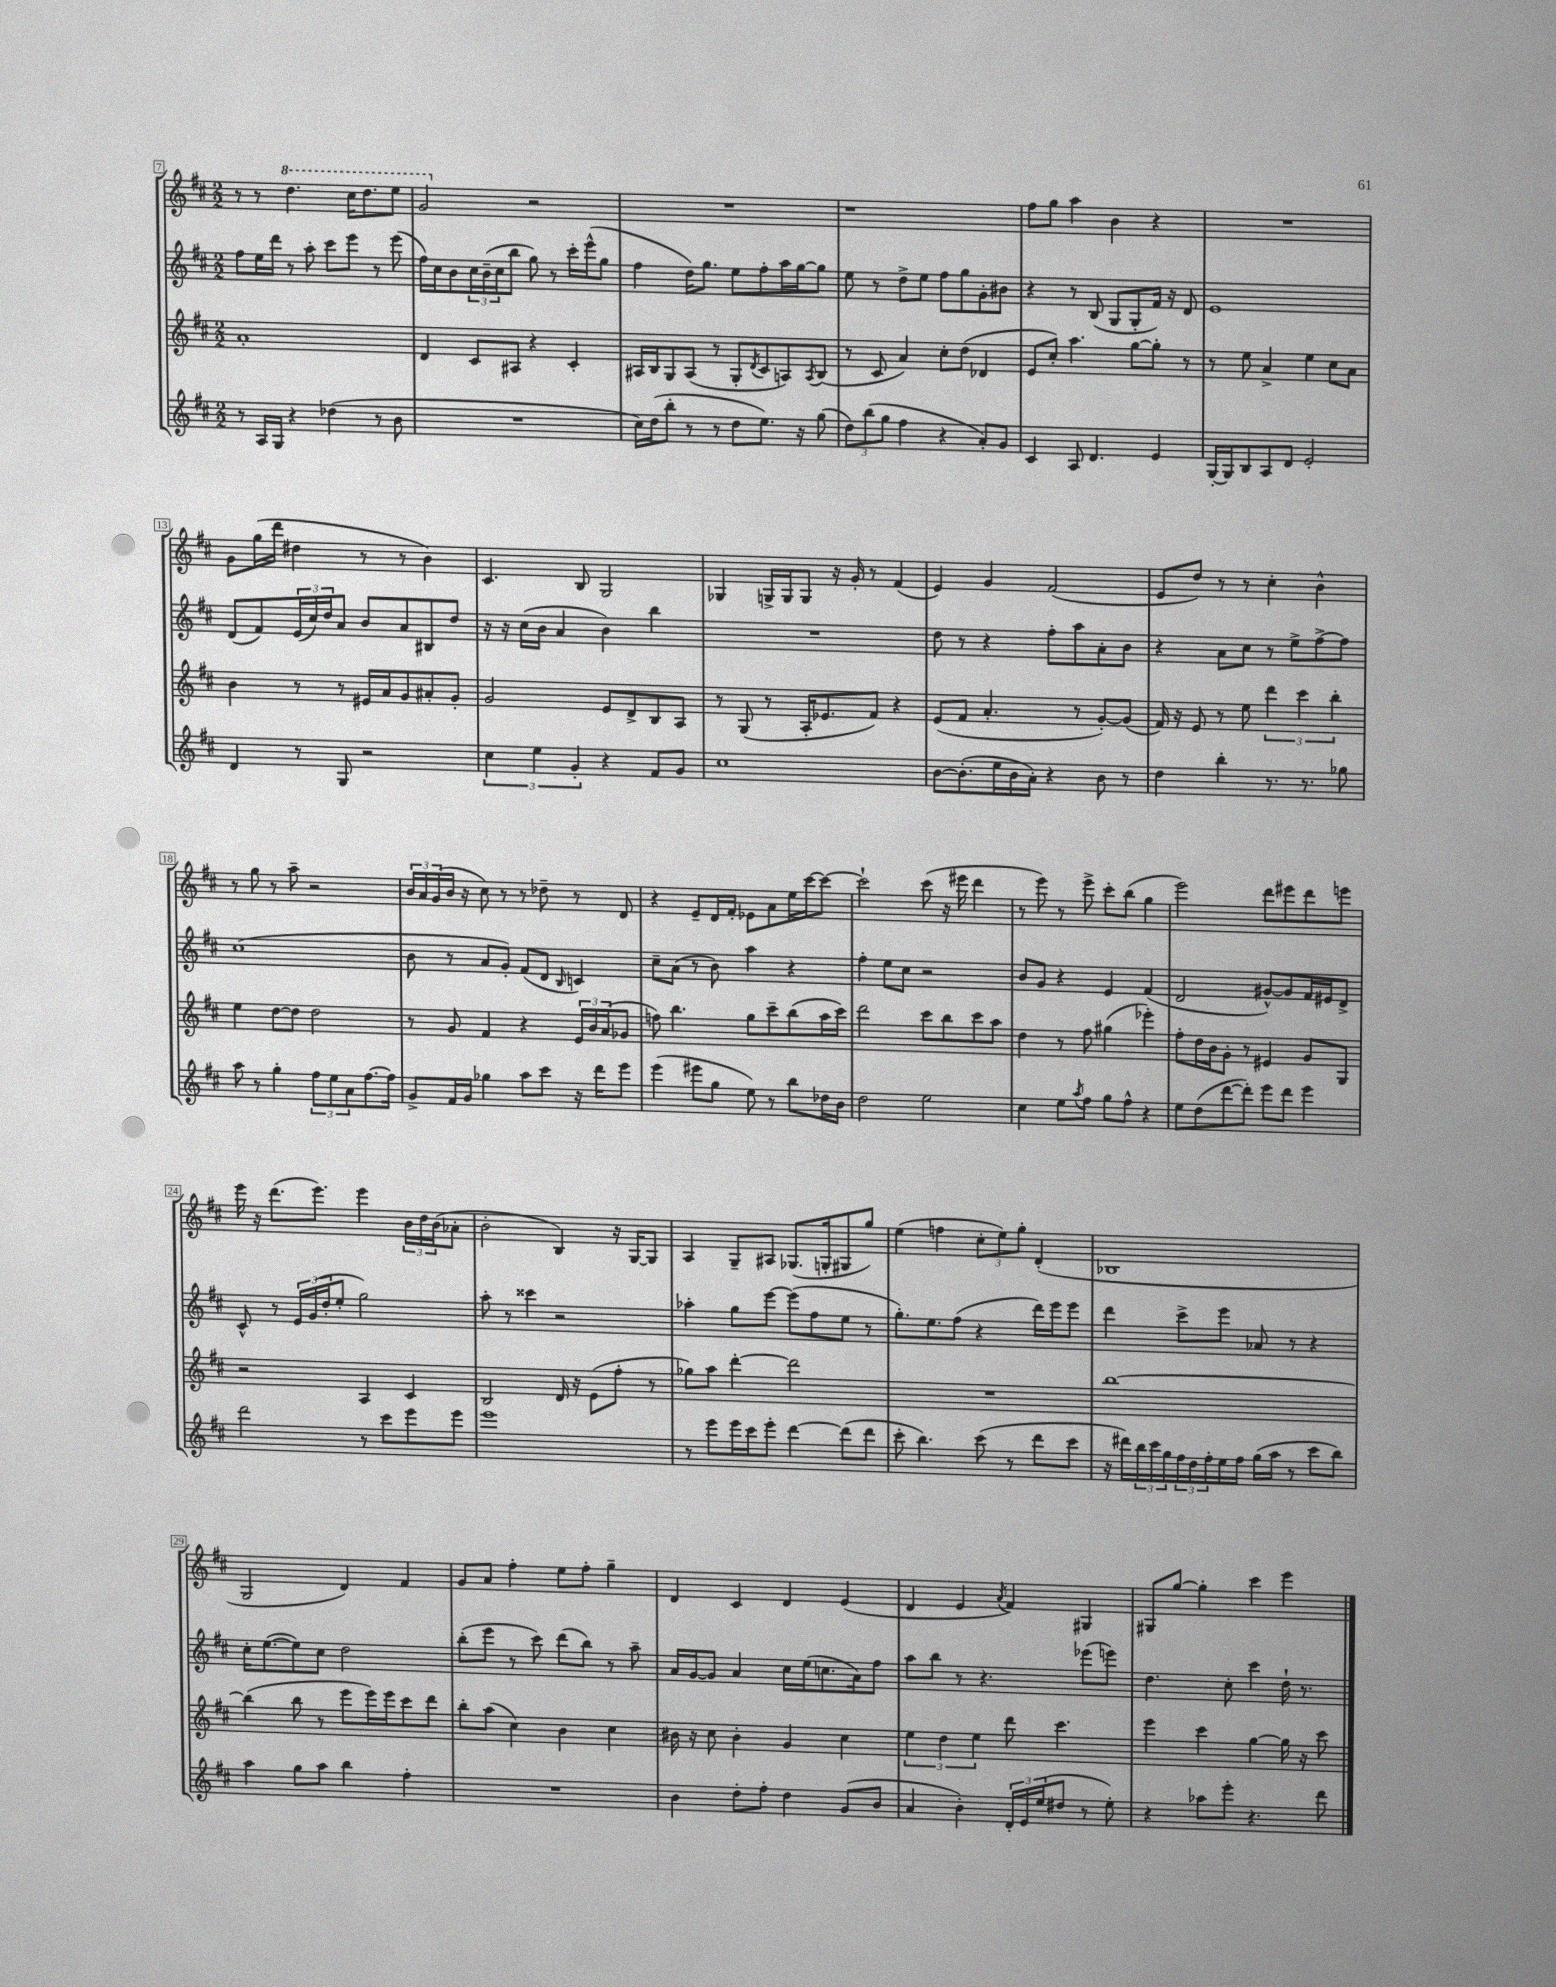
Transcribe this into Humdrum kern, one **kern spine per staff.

**kern	**kern	**kern	**kern
*staff4	*staff3	*staff2	*staff1
*clefG2	*clefG2	*clefG2	*clefG2
*k[f#c#]	*k[f#c#]	*k[f#c#]	*k[f#c#]
*M2/2	*M2/2	*M2/2	*M2/2
8r	1a'	8ff#	8r
16A	.	16ee	8r
16G	.	16ddd	.
4r	.	8r	4.ddd
.	.	8aa'	.
(4dd-	.	8ccc#	.
.	.	8eee	16ccc#
.	.	.	8.ddd
8r	.	8r	.
8b	.	(8eee	8eee
=	=	=	=
1r	4d	16ff#)	2gg
.	.	16cc#	.
.	.	8b	.
.	8c#	24cc#	.
.	.	(24b~	.
.	.	24cc#	.
.	8A#	8bb	.
.	4r	8gg)	2r
.	.	8r	.
.	4c#'	16ccc#'	.
.	.	(16eee^^	.
.	.	8gg	.
=	=	=	=
16cc#)	16A#	4ff#	1r
(16dd	16B	.	.
8bb'	8G	.	.
8r	(8A#	16dd)	.
.	.	8.gg	.
8r	8r	.	.
8dd	8G'	8ee	.
.	8qd	.	.
8.ee)	8c#	8ff#'	.
.	8A)	16aa	.
16r	.	[16gg	.
.	8qA	.	.
(8gg	(8B	8gg]	.
=	=	=	=
12dd)	8r	8ee	1r
(12bb	.	.	.
.	8c#	8r	.
12gg	.	.	.
4ff#	4a)	8dd^	.
.	.	8ee	.
4r	8cc#'	8ff#	.
.	(8dd	8gg	.
8a')	4d-	8g'	.
8g	.	8b#	.
=	=	=	=
4c#	8e	4r	8ff#
.	8cc#')	.	8gg
8A	4.aa	8r	4aa
4.d	.	(8B	.
.	.	8G	4b
.	[8gg	8G'	.
4e	8gg']	16f#)	4r
.	.	16r	.
.	8r	8d	.
=	=	=	=
[16G'	8r	1e	1r
16G]	.	.	.
8B	8ee	.	.
8A	4a^	.	.
8d	.	.	.
2e'	4ee	.	.
.	8cc#	.	.
.	8a	.	.
=	=	=	=
4d	4b	(8d	8g
.	.	8f#)	(16gg
.	.	.	16ddd
8r	8r	(24e	4dd#
.	.	24cc#)	.
.	.	24dd	.
8G	8r	8a	.
2r	16e#	8b	8r
.	16a	.	.
.	8g	8a	8r
.	8a#'	8B#	4b)
.	8g'	8dd	.
=	=	=	=
6cc#	2g	16r	4.c#
.	.	16r	.
.	.	(16cc#	.
6ee	.	.	.
.	.	16b	.
.	.	4a	.
6g'	.	.	.
.	.	.	8B
4r	8e	4b)	2G
.	8d^	.	.
8f#	8B	4bb	.
8g	8A	.	.
=	=	=	=
1cc#	8r	1r	4G-
.	(8G	.	.
.	8r	.	16G^
.	.	.	16G
.	16A'	.	8G
.	8.e-	.	.
.	.	.	16r
.	.	.	16g'
.	8f#)	.	8r
.	4r	.	(4f#
=	=	=	=
[8b	(8e	8dd	4e)
(8.b']	8f#	8r	.
.	4.a'	4r	4g
16ee	.	.	.
16b	.	.	.
16a')	.	.	.
4r	.	8ff#'	(2f#
.	8r	8aa	.
8b	[8g')	8a'	.
8r	(8g]	8b	.
=	=	=	=
4dd	16f#)	4r	8e
.	16r	.	.
.	8e	.	8dd)
4bb'	8r	8a	8r
.	8ee	8cc#	8r
8.r	6ddd	8r	4cc#'
.	.	8ee^	.
.	6ccc#	.	.
8.r	.	.	.
.	.	[8ff#^	4b^^
.	6bb'	.	.
8gg-	.	8ff#]	.
=	=	=	=
8aa	4ee	(1cc#	8r
8r	.	.	8gg
4gg'	[8dd	.	8r
.	8dd]	.	8aa~
12ff#	2dd	.	2r
12ee	.	.	.
12a	.	.	.
[8.ff#	.	.	.
16ff#]	.	.	.
=	=	=	=
8g^	8r	8b	24b
.	.	.	24a
.	.	.	(24g
16f#	8g	8r	16b
16g	.	.	16r
4gg-	4f#	8a	8cc#)
.	.	8g')	8r
8aa	4r	(8f#	8r
8ccc#	.	8d	8dd-~
.	.	16qqB	.
16r	24e	4c)	8r
.	24b	.	.
16ddd	.	.	.
.	(24a	.	.
8eee	8g-	.	8d
=	=	=	=
(4eee	8ff)	8cc#~	4r
.	4.bb	(8a	.
8eee#	.	8r	8e~
8gg	.	8b)	16d
.	.	.	16f#'
8ee)	8gg	4aa	8e-
8r	8ccc#~	.	8a
8bb	(8bb	4r	16ee
.	.	.	[16ccc#
16dd-	16aa	.	8ccc#_
16b	16ccc#)	.	.
=	=	=	=
2dd	2ddd	4ff#'	2ccc#`]
.	.	8ee	.
.	.	8cc#	.
2ee	8ccc#	2r	(8ccc#
.	8bb	.	16r
.	.	.	16eee#
.	8ccc#	.	4ddd
.	8aa	.	.
=	=	=	=
4cc#	4dd	8b	8r
.	.	8g	8eee)
8ee	8r	4r	8r
8qaa	.	.	.
8ff#	8ff#	.	8eee^
8gg	(4gg#	4e	8ccc#'
8ff#^^	.	.	(8bb
4r	4eee-')	(4f#	4gg
=	=	=	=
8ee	8ff#'	2d	2eee)
(8dd	16dd	.	.
.	16b	.	.
[8ddd	8g'	.	.
8ddd'])	8r	.	.
8eee	4e#	[8g#^^)	8ddd
8ddd	.	8g#]	8eee#
4eee	8g	16f#	8ddd
.	.	16e#	.
.	8G	8d^	8eee
=	=	=	=
2ddd	2r	8c#^^	16eee
.	.	.	16r
.	.	8r	(8.ddd
.	.	24e	.
.	.	(24g	.
.	.	.	8.eee)
.	.	24dd'	.
.	.	8ee'	.
8r	4A	2gg)	4eee
8ccc#	.	.	.
8eee	4c#	.	24b
.	.	.	24dd
.	.	.	(24b
8eee	.	.	8a-'
=	=	=	=
1eee	2B	8aa'	2b'
.	.	8r	.
.	.	4ccc##	.
.	16d	2r	4B)
.	16r	.	.
.	(8e	.	.
.	8ff#'	.	16r
.	.	.	[16G
.	8r	.	8G]
=	=	=	=
8r	8gg-)	4aa-'	4A
8eee	8aa	.	.
16eee	[4ddd'	8gg	8G~
16ccc#	.	.	.
8eee'	.	[8eee	8A#
[4ddd	2ddd]	(8eee]	(8.G-
.	.	8ff#	.
.	.	.	16G'
(8ddd]	.	8ee	8G#
8ddd	.	8r	8gg)
=	=	=	=
8ccc#'	1r	8.gg')	(4ee
4.bb)	.	.	.
.	.	8.ee	.
.	.	.	4ff
.	.	(8ff#	.
(8ccc#	.	4r	12cc#'
.	.	.	12ee)
8r	.	.	.
.	.	.	12gg'
8ddd	.	16ddd)	(4d'
.	.	16eee	.
8ccc#	.	8eee	.
=	=	=	=
16r	[1bb	4ddd	1B-
16ddd#)	.	.	.
24bb	.	.	.
24ccc#	.	.	.
24gg	.	.	.
24ff#	.	8ccc#^	.
24dd	.	.	.
24ff#'	.	.	.
16ee	.	8eee	.
16ff#	.	.	.
(16gg	.	8a-	.
16aa	.	.	.
8r	.	8r	.
8ccc#	.	4r	.
8bb)	.	.	.
=	=	=	=
4aa	(4bb]	16cc#'	2G
.	.	([8.ee	.
8gg	8bb	8ee])	.
8aa	8r	8cc#	.
4bb	8eee	2dd	4d)
.	16eee)	.	.
.	16eee	.	.
4ff#'	8ccc#	.	4f#
.	8ddd	.	.
=	=	=	=
1r	8bb'	(8bb'	8g
.	(8aa	8eee	8a
.	4cc#)	8r	4ff#'
.	.	8ccc#)	.
.	4b	(8ddd	8ee
.	.	8bb)	8ff#'
.	4cc#	8r	4gg~
.	.	8aa~	.
=	=	=	=
4b	16b#	16a	4d
.	16r	[16g	.
.	8cc#	8g]	.
8dd'	4b#'	4a	4c#
8ff#'	.	.	.
4dd	4g	16cc#	4d
.	.	(16ee	.
.	.	8.cc	.
(8g	4cc#	.	(4e
.	.	16a)	.
8b	.	8ff#	.
=	=	=	=
4a	6ee	8aa	4d
.	.	8bb	.
.	6dd	.	.
4b')	.	8r	4e
.	6ee	.	.
.	.	4.r	.
.	.	.	8qa
24d'	8ddd	.	4f#)
24e	.	.	.
(24ee	.	.	.
8dd#	4.ccc#	.	.
8r	.	(8eee-	4G#
8ee')	.	8eee)	.
=	=	=	=
4r	4eee	4.dd	8G#
.	.	.	[8gg
8aa-	4ccc#	.	4gg']
8eee'	.	8cc#'	.
4.r	[4gg	4ccc#	4ccc#
.	16gg]	16dd`	4eee
.	16r	8.r	.
8ddd	8ccc#	.	.
==	==	==	==
*-	*-	*-	*-
